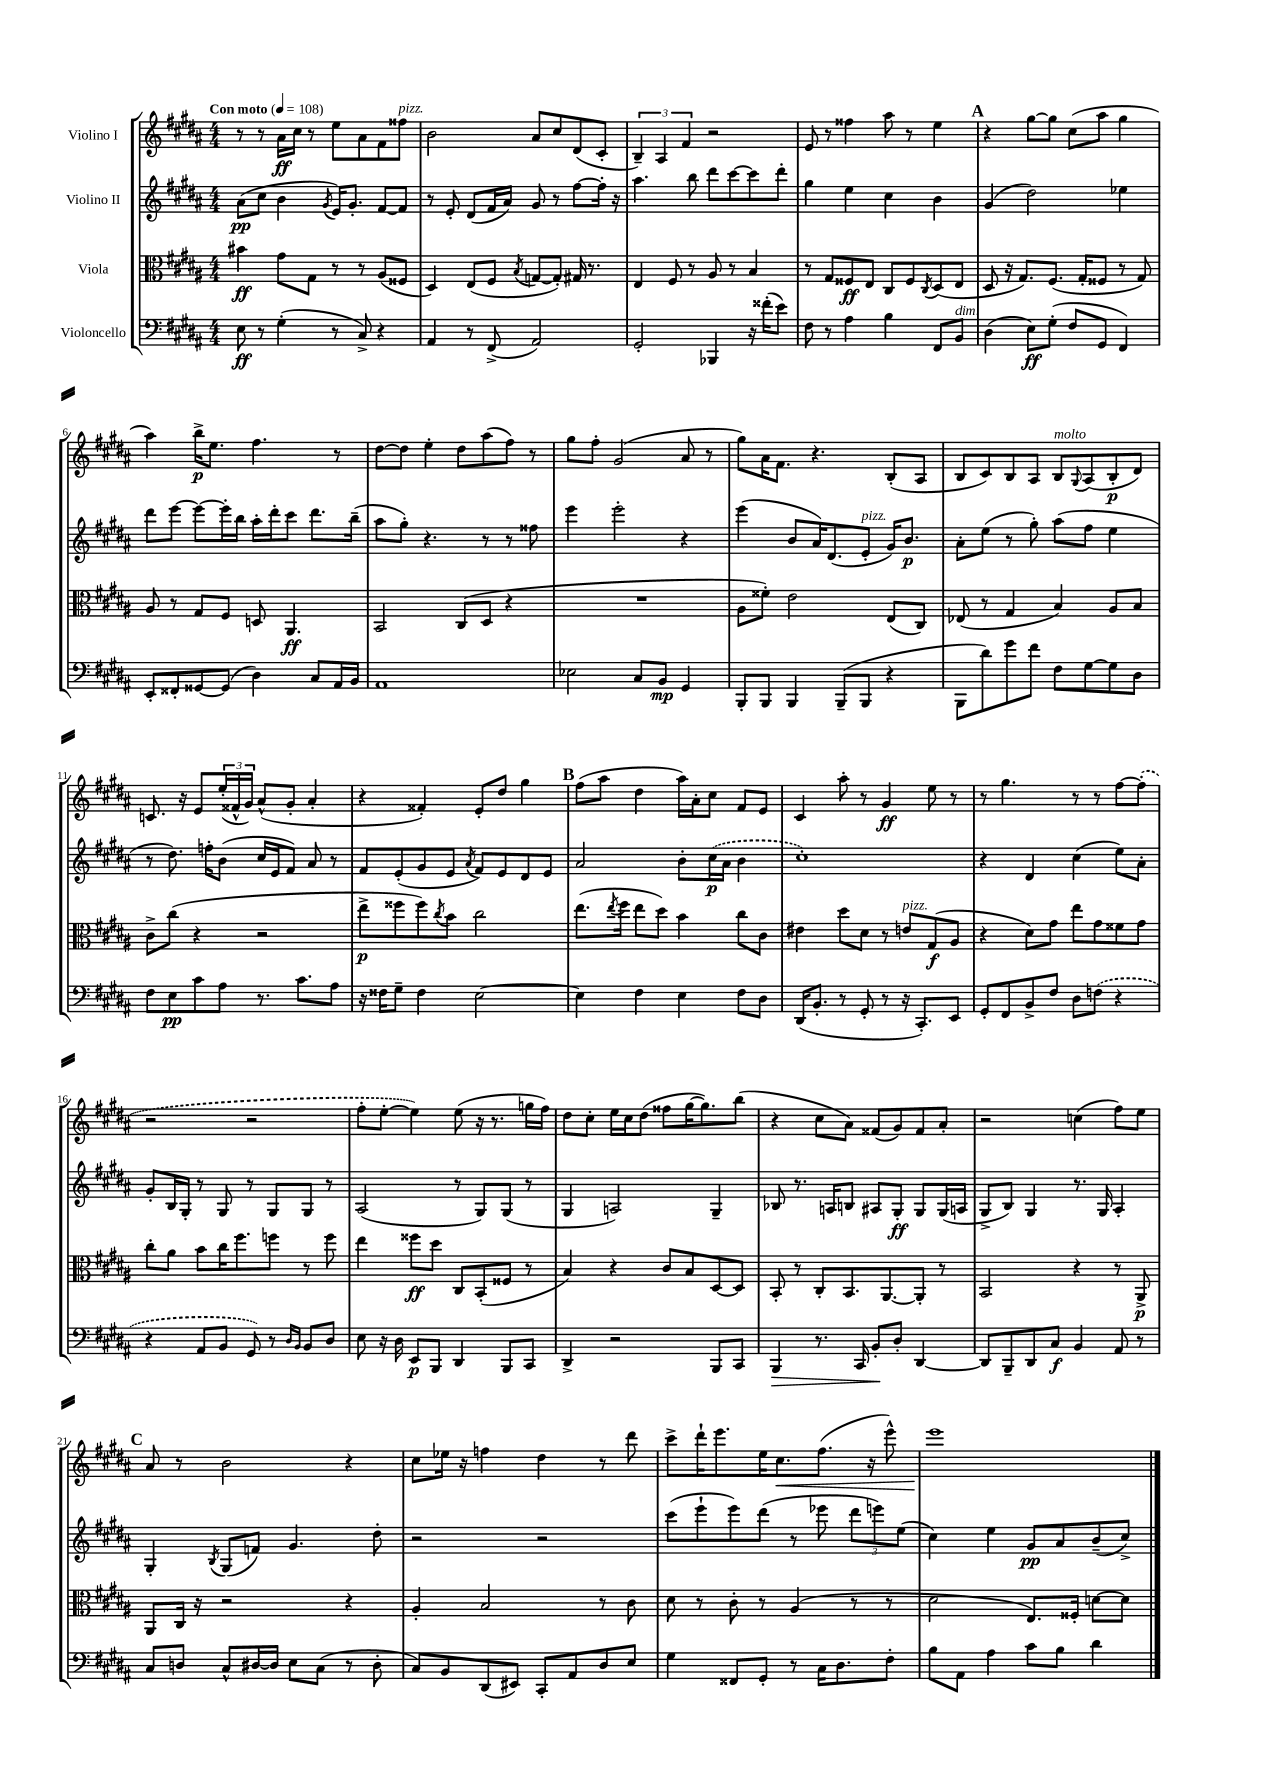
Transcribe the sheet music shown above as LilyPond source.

<<
\new StaffGroup <<
\new Staff = "s0" \with { instrumentName = "Violino I" } {
    \clef treble \key b \major \numericTimeSignature \time 4/4 \tempo "Con moto" 4 = 108
    r8 r8 ais'16\ff cis''16 r8 e''8 ais'8 fis'8 fisis''8^\markup { \italic "pizz." } |
    b'2 ais'8 cis''8 dis'8( cis'8-. |
    \tuplet 3/2 { b4--) ais4 fis'4 } r2 |
    e'8 r8 fisis''4 ais''8 r8 e''4 |
    \mark \markup { \bold "A" } r4 gis''8~ gis''8 cis''8( ais''8 gis''4 |
    ais''4) b''16->\p e''8. fis''4. r8 |
    dis''8~ dis''8 e''4-. dis''8 ais''8( fis''8) r8 |
    gis''8 fis''8-. gis'2( ais'8 r8 |
    gis''8) ais'16 fis'8. r4. b8-.( ais8 |
    b8 cis'8) b8 ais8 b8^\markup { \italic "molto" } \appoggiatura { gis8 } ais8( b8-.\p dis'8) |
    c'8. r16 e'8 \tuplet 3/2 { e''16-.( fisis'16-^ gis'16) } ais'8-^( gis'8-. ais'4-. |
    r4 fisis'4-.) e'8-. dis''8 gis''4 |
    \mark \markup { \bold "B" } fis''8( ais''8 dis''4 ais''16) ais'16-. cis''8 fis'8 e'8 |
    cis'4 ais''8-. r8 gis'4\ff e''8 r8 |
    r8 gis''4. r8 r8 fis''8~ \once \slurDashed fis''8-.( |
    r2 r2 |
    fis''8-. e''8~-. e''4) e''8( r16 r8. g''16 fis''16) |
    dis''8 cis''8-. e''16 cis''16 dis''8( fisis''8 gis''16~ gis''8.) b''8( |
    r4 cis''8 ais'8) fisis'8( gis'8) fisis'8 ais'8-. |
    r2 c''4( fis''8) e''8 |
    \mark \markup { \bold "C" } ais'8 r8 b'2 r4 |
    cis''8 ees''16 r16 f''4 dis''4 r8 dis'''8 |
    cis'''8-> dis'''16-! e'''8. e''16 cis''8.\< fis''8.( r16 e'''8-^) |
    e'''1\! \bar "|." |
}
\new Staff = "s1" \with { instrumentName = "Violino II" } {
    \clef treble \key b \major \numericTimeSignature \time 4/4
    ais'8\pp( cis''8 b'4 \acciaccatura { gis'8 } e'16) gis'8.-. fis'8~ fis'8 |
    r8 e'8-. dis'8( fis'16 ais'16) gis'8 r8 fis''8~ fis''16-. r16 |
    ais''4. b''8 dis'''8 cis'''8~ cis'''8 dis'''8-. |
    gis''4 e''4 cis''4 b'4 |
    \mark \markup { \bold "A" } gis'4( dis''2) ees''4 |
    dis'''8 e'''8~ e'''8~ e'''16-. b''16 ais''16-. dis'''16-. cis'''8 dis'''8. b''16--( |
    ais''8 gis''8-.) r4. r8 r8 fisis''8 |
    e'''4 e'''2-. r4 |
    e'''4( b'8 ais'16) dis'8.( e'8-.^\markup { \italic "pizz." } gis'16) b'8.\p |
    ais'8-. e''8( r8 gis''8-.) ais''8( fis''8 e''4 |
    r8 dis''8.) f''16-. b'8( cis''16 e'16 fis'8) ais'8 r8 |
    fis'8 e'8-.( gis'8 e'8 \acciaccatura { ais'8 } fis'8) e'8 dis'8 e'8 |
    \mark \markup { \bold "B" } ais'2 b'8-. \once \slurDashed cis''16\p( ais'16 b'4 |
    cis''1-.) |
    r4 dis'4 cis''4( e''8) ais'8-. |
    gis'8-. b16 gis16-. r8 gis8 r8 gis8 gis8 r8 |
    ais2( r8 gis8) gis8( r8 |
    gis4 a2) gis4-- |
    bes8 r8. a16 b8 ais8 gis8-.\ff gis8 gis16( a16 |
    gis8-> b8) gis4 r8. gis16 ais4-. |
    \mark \markup { \bold "C" } gis4-. \acciaccatura { b8 } gis8( f'8) gis'4. dis''8-. |
    r2 r2 |
    cis'''8( e'''8-! e'''8) dis'''8( r8 ees'''8 \tuplet 3/2 { dis'''8 e'''8) e''8( } |
    cis''4) e''4 gis'8\pp ais'8 b'8--( cis''8->) \bar "|." |
}
\new Staff = "s2" \with { instrumentName = "Viola" } {
    \clef alto \key b \major \numericTimeSignature \time 4/4
    bis'4\ff gis'8 gis8 r8 r8 ais8( fisis8 |
    dis4) e8( fis8 \acciaccatura { b8 } g8~ g8-.) gis16 r8. |
    e4 fis8 r8 ais8 r8 b4 |
    r8 gis8 fisis8\ff e8 cis8 fisis8 \acciaccatura { cis8 } dis8( e8 |
    \mark \markup { \bold "A" } dis8 r16 gis8.) fis8.( gis16-. fisis8 r8 gis8) |
    ais8 r8 gis8 fis8 d8 ais,4.\ff |
    b,2 cis8( dis8 r4 |
    R1 |
    ais8 fisis'8-.) e'2 e8( cis8) |
    ees8( r8 gis4 b4) ais8 b8 |
    cis'8-> cis''8( r4 r2 |
    e''8->\p fisis''8 fisis''8) \acciaccatura { cis''8 } b'8 cis''2 |
    \mark \markup { \bold "B" } e''8.( \acciaccatura { e''8 } fis''16 e''8 dis''8) b'4 cis''8 cis'8 |
    eis'4 dis''8 dis'8 r8 e'8^\markup { \italic "pizz." } gis8\f( ais8 |
    r4 dis'8) gis'8 e''8 gis'8 fisis'8 gis'8 |
    cis''8-. ais'8 b'8 cis''16 fis''8. f''8 r8 f''8 |
    e''4 fisis''8\ff dis''8 cis8 b,8-.( fisis8 r8 |
    b4) r4 cis'8 b8 dis8~ dis8 |
    b,8-. r8 cis8-. b,8. ais,8.~ ais,8-. r8 |
    b,2 r4 r8 ais,8->\p |
    \mark \markup { \bold "C" } ais,8 cis16 r16 r2 r4 |
    ais4-. b2 r8 cis'8 |
    dis'8 r8 cis'8-. r8 ais4( r8 r8 |
    dis'2 e8.) fisis16-. d'8~ d'8 \bar "|." |
}
\new Staff = "s3" \with { instrumentName = "Violoncello" } {
    \clef bass \key b \major \numericTimeSignature \time 4/4
    e8\ff r8 gis4-.( r8 cis8->) r4 |
    ais,4 r8 fis,8->( ais,2) |
    gis,2-. bes,,4 r16 fisis'16-.( e'8) |
    fis8 r8 ais4 b4 fis,8 b,8^\markup { \italic "dim." } |
    \mark \markup { \bold "A" } dis4( e8\ff) gis8-.( fis8 gis,8 fis,4) |
    e,8-. fisis,8-. gisis,8~ gisis,8( dis4) cis8 ais,16 b,16 |
    ais,1 |
    ees2 cis8 b,8\mp gis,4 |
    b,,8-. b,,8 b,,4 b,,8--( b,,8 r4 |
    b,,8 dis'8) gis'8 fis'8 fis8 gis8~ gis8 dis8 |
    fis8 e8\pp cis'8 ais8 r8. cis'8. ais8 |
    r16 fisis16 gis8-- fisis4 e2~ |
    \mark \markup { \bold "B" } e4 fis4 e4 fis8 dis8 |
    dis,16( b,8.-. r8 gis,8-. r8 r16 cis,8.-.) e,8 |
    gis,8-. fis,8 b,8-> fis8 dis8 \once \slurDashed f8( r4 |
    r4 ais,8 b,8 gis,8) r8 \grace { dis16 b,16 } b,8 dis8 |
    e8 r16 dis16 e,8\p b,,8 dis,4 b,,8 cis,8 |
    dis,4-> r2 b,,8 cis,8 |
    b,,4\> r8. cis,16 b,8-.\! dis8-. dis,4~ |
    dis,8 b,,8-- dis,8 cis8\f b,4 ais,8 r8 |
    \mark \markup { \bold "C" } cis8 d8 cis8-^ dis16~ dis16 e8 cis8( r8 dis8-. |
    cis8) b,8 dis,8( eis,8) cis,8-. ais,8 dis8 e8 |
    gis4 fisis,8 gis,8-. r8 cis16 dis8. fis8-. |
    b8 ais,8 ais4 cis'8 b8 dis'4 \bar "|." |
}
>>
>>
